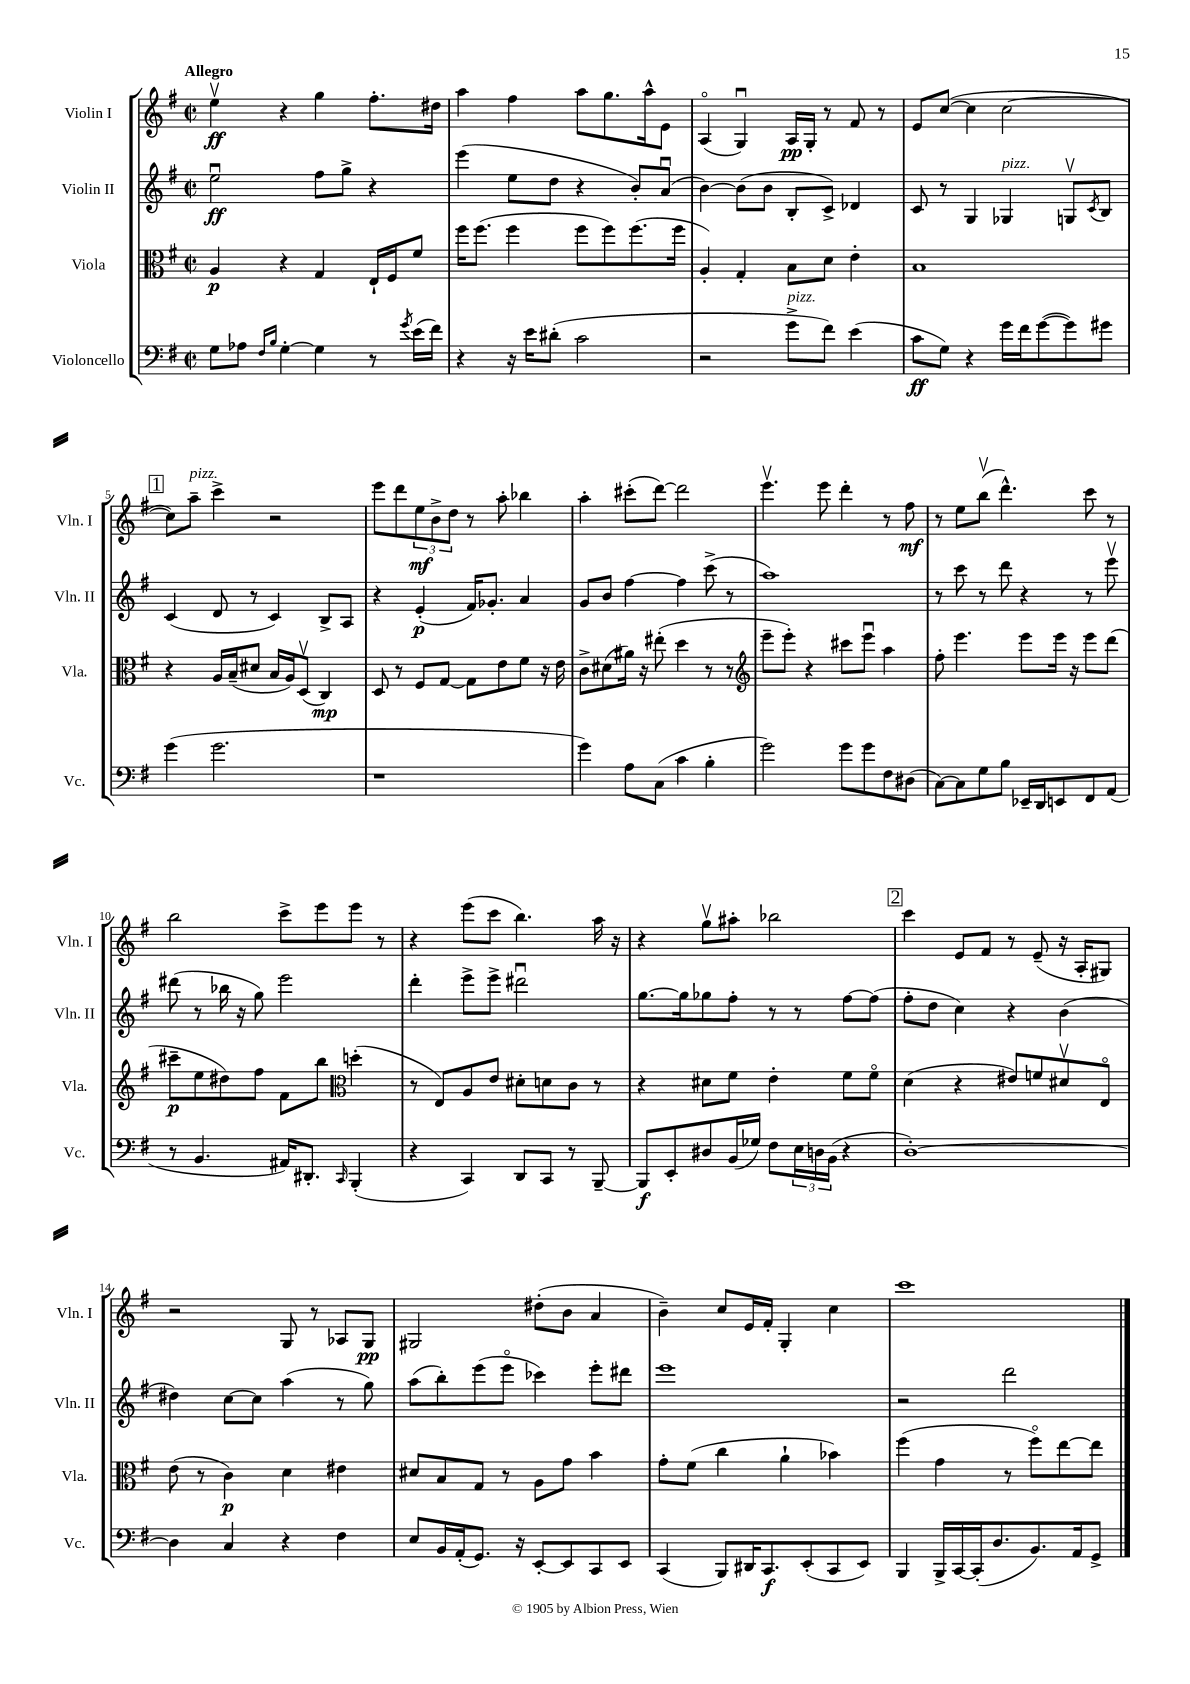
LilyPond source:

<<
\new StaffGroup <<
\new Staff = "s0" \with { instrumentName = "Violin I" shortInstrumentName = "Vln. I" } {
    \clef treble \key g \major \defaultTimeSignature \time 2/2 \tempo "Allegro"
    e''4\upbow\ff r4 g''4 fis''8.-. dis''16 |
    a''4 fis''4 a''8 g''8. a''16-^ e'8 |
    a4\flageolet( g4\downbow) a16\pp g16-. r8 fis'8 r8 |
    e'8 c''8~( c''4 c''2~ |
    \mark \markup { \box "1" } c''8) a''8--^\markup { \italic "pizz." } c'''4-> r2 |
    e'''8 d'''8 \tuplet 3/2 { e''8\mf b'8-> d''8 } r8 a''8-. bes''4 |
    a''4-. cis'''8-.( d'''8~) d'''2 |
    e'''4.\upbow e'''8 d'''4-. r8 fis''8\mf |
    r8 e''8 b''8\upbow( d'''4.-^) c'''8 r8 |
    b''2 c'''8-> e'''8 e'''8 r8 |
    r4 e'''8( c'''8 b''4.) a''16 r16 |
    r4 g''8\upbow ais''8-. bes''2 |
    \mark \markup { \box "2" } c'''4 e'8 fis'8 r8 e'8--( r16 a16-. gis8) |
    r2 g8 r8 aes8 g8\pp |
    gis2 dis''8-.( b'8 a'4 |
    b'4--) c''8 e'16 fis'16-. g4-. c''4 |
    c'''1 \bar "|." |
}
\new Staff = "s1" \with { instrumentName = "Violin II" shortInstrumentName = "Vln. II" } {
    \clef treble \key g \major \defaultTimeSignature \time 2/2
    e''2\downbow\ff fis''8 g''8-> r4 |
    e'''4( e''8 d''8 r4 b'8-.) a'8\downbow( |
    b'4~) b'8( b'8 b8-. c'8->) des'4 |
    c'8 r8 g4 ges4^\markup { \italic "pizz." } g8\upbow \acciaccatura { c'8 } b8 |
    \mark \markup { \box "1" } c'4( d'8 r8 c'4) b8-> a8 |
    r4 e'4-.\p( fis'16) ges'8.-. a'4 |
    g'8 b'8 fis''4~ fis''4 c'''8->( r8 |
    a''1) |
    r8 c'''8 r8 d'''8 r4 r8 e'''8\upbow |
    dis'''8( r8 bes''16 r16 g''8) e'''2 |
    d'''4-. e'''8-> e'''8-> dis'''2\downbow |
    g''8.~ g''16 ges''8 fis''8-. r8 r8 fis''8~ fis''8( |
    \mark \markup { \box "2" } fis''8-. d''8 c''4) r4 b'4( |
    dis''4) c''8~ c''8 a''4( r8 g''8) |
    a''8( b''8-.) e'''8( e'''8\flageolet ces'''4) e'''8-. dis'''8 |
    e'''1 |
    r2 d'''2 \bar "|." |
}
\new Staff = "s2" \with { instrumentName = "Viola" shortInstrumentName = "Vla." } {
    \clef alto \key g \major \defaultTimeSignature \time 2/2
    a4\p r4 g4 e16-! fis16 fis'8 |
    fis''16 fis''8.( fis''4 fis''8 fis''8) fis''8.( fis''16 |
    a4-.) g4-. b8 d'8 e'4-. |
    b1 |
    \mark \markup { \box "1" } r4 a16 b16--( dis'8 b16 a16) d8\upbow( c4\mp) |
    d8 r8 fis8 g8~ g8 e'8 fis'8 r16 e'16 |
    c'8-> dis'8( ais'16) r16 eis''8-.( d''4 r8 r8 |
    \clef treble e'''8-- e'''8-.) r4 cis'''8 e'''8\downbow a''4 |
    fis''8-. e'''4. e'''8 e'''16 r16 e'''8 d'''8( |
    cis'''8--\p e''8 dis''8) fis''8 fis'8 b''8 \clef alto d''4-.( |
    r8 e8) a8 e'8 dis'8-. d'8 c'8 r8 |
    r4 dis'8 fis'8 e'4-. fis'8 fis'8\flageolet |
    \mark \markup { \box "2" } d'4( r4 eis'8) f'8 dis'8\upbow e8\flageolet |
    e'8( r8 c'4\p) d'4 eis'4 |
    dis'8 b8 g8 r8 a8 g'8 b'4 |
    g'8-. fis'8( c''4 a'4-! bes'4) |
    fis''4( g'4 r8 fis''8\flageolet) e''8~ e''8 \bar "|." |
}
\new Staff = "s3" \with { instrumentName = "Violoncello" shortInstrumentName = "Vc." } {
    \clef bass \key g \major \defaultTimeSignature \time 2/2
    g8 aes8 \grace { fis16 b16 } g4~-. g4 r8 \acciaccatura { g'8 } e'16( fis'16) |
    r4 r16 e'16 dis'8-.( c'2 |
    r2 g'8->^\markup { \italic "pizz." } fis'8) e'4( |
    c'8\ff g8) r4 g'16 fis'16 g'8~( g'8) gis'8 |
    \mark \markup { \box "1" } g'4( g'2. |
    r1 |
    g'4) a8 c8( c'4 b4-. |
    g'2) g'8 g'8 fis8 dis8( |
    c8~) c8 g8 b8 ees,16-- d,16 e,8 fis,8 a,8( |
    r8 b,4. ais,16) dis,8.-. \grace { c,16 } b,,4-.( |
    r4 c,4) d,8 c,8 r8 b,,8~-- |
    b,,8\f e,8-. dis8 b,16( ges16) fis8 \tuplet 3/2 { e16 d16 b,16( } r4 |
    \mark \markup { \box "2" } d1~-.) |
    d4 c4 r4 fis4 |
    e8 b,16 a,16-.( g,8.) r16 e,8~-. e,8 c,8 e,8 |
    c,4( b,,8) dis,16 c,8.\f e,8-.( c,8 e,8) |
    b,,4 b,,16-> c,16~ c,16-.( d8. b,8.) a,16 g,8-> \bar "|." |
}
>>
>>
